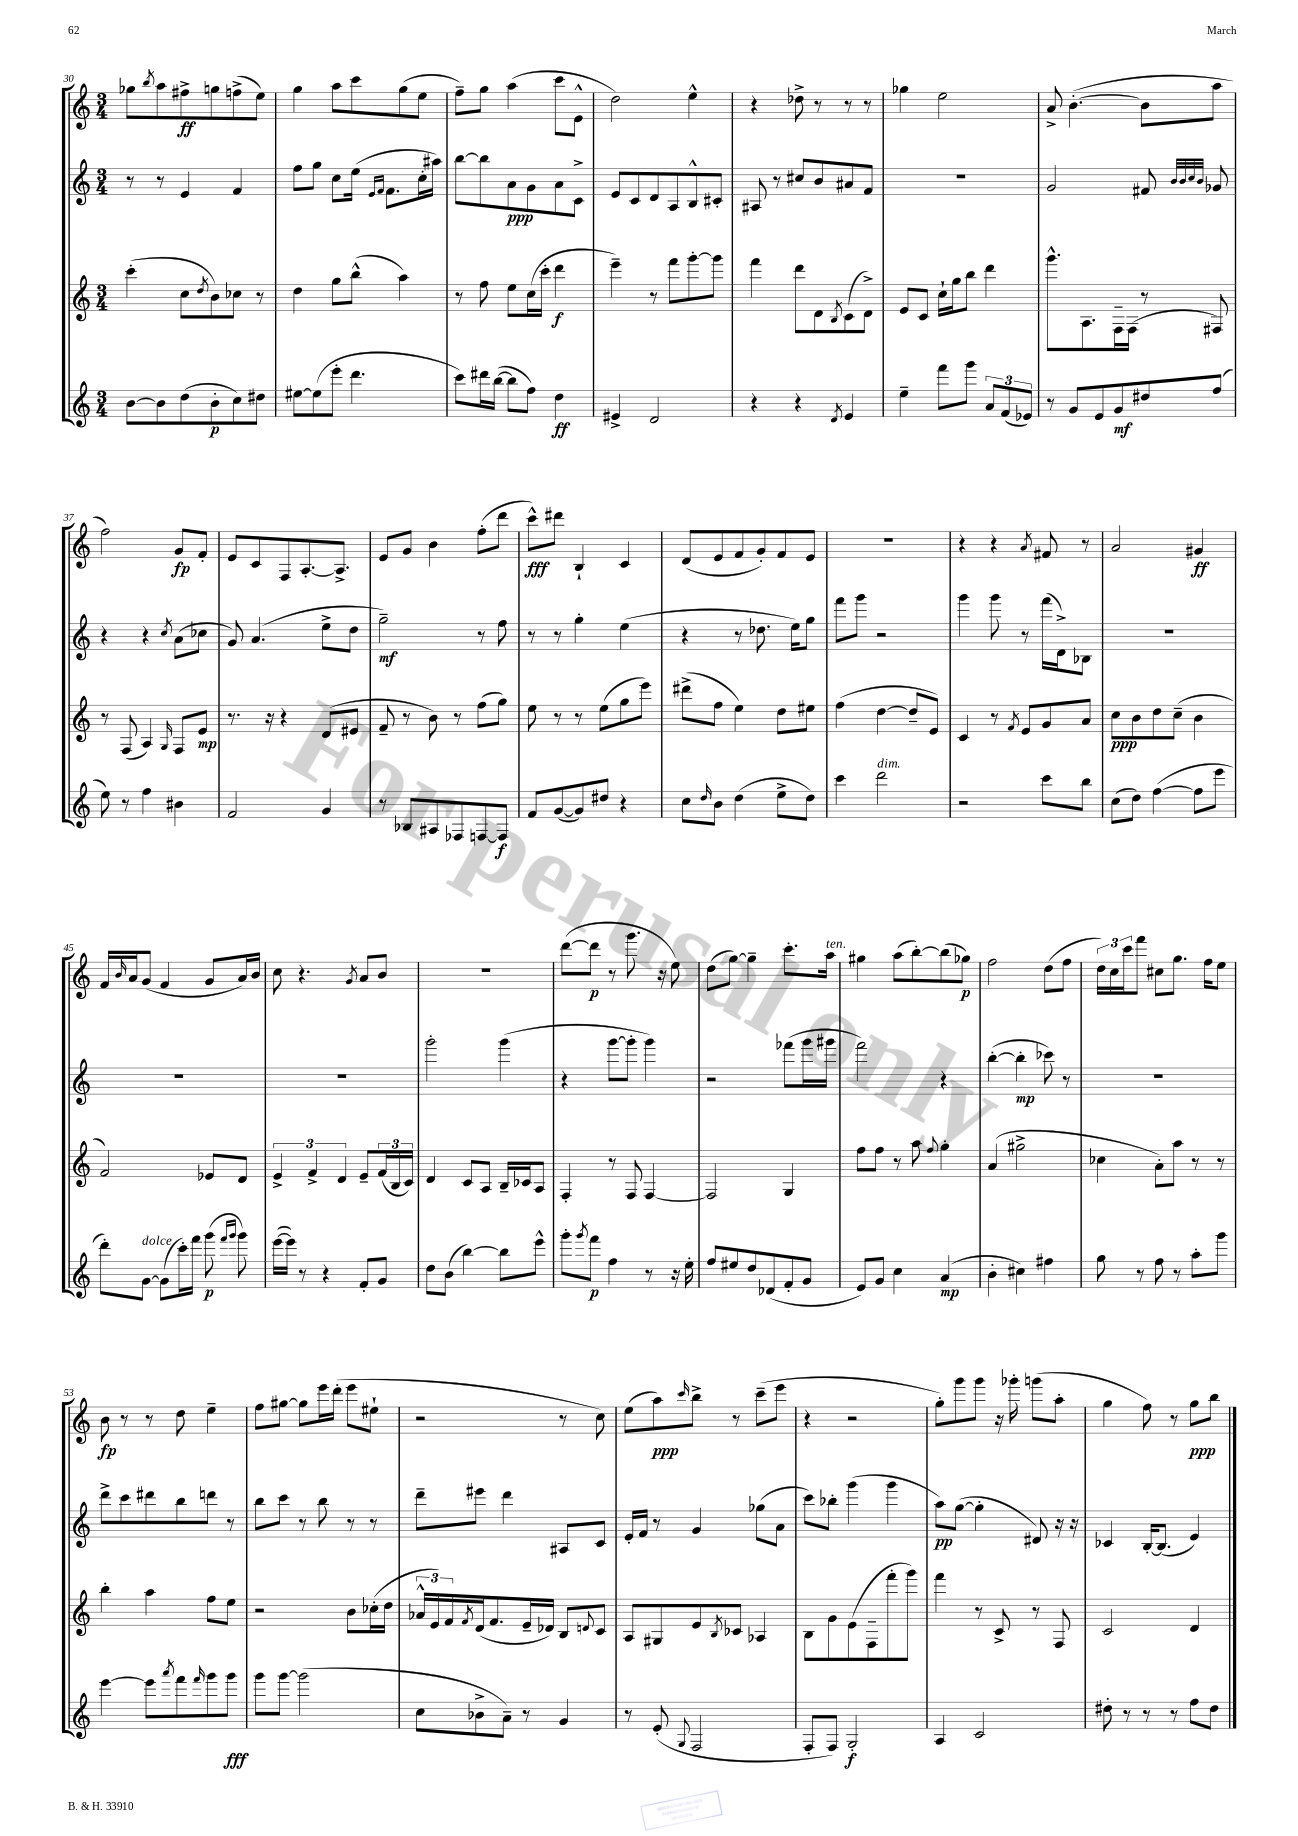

**kern	**dynam	**kern	**dynam	**kern	**dynam	**kern	**dynam
*part4	*part4	*part3	*part3	*part2	*part2	*part1	*part1
*staff4	*staff4	*staff3	*staff3	*staff2	*staff2	*staff1	*staff1
*clefG2	*	*clefG2	*	*clefG2	*	*clefG2	*
*k[]	*	*k[]	*	*k[]	*	*k[]	*
*M3/4	*	*M3/4	*	*M3/4	*	*M3/4	*
=30	=30	=30	=30	=30	=30	=30	=30
[8b\L	.	(4ccc'\	.	8r	.	8gg-X\L	.
.	.	.	.	.	.	8qbb/	.
8b\]	.	.	.	8r	.	8aa\	.
(8dd\	.	8cc\L	.	4e/	.	8ff#X^\	ff
.	.	8qdd/	.	.	.	.	.
8b'\	p	8b\)	.	.	.	8ggn\	.
8cc\)	.	8cc-X\J	.	4f/	.	(8ffn^\	.
8dd#X\J	.	8r	.	.	.	8ee\J)	.
=31	=31	=31	=31	=31	=31	=31	=31
[8ee#X\L	.	4dd\	.	8ff\L	.	4gg\	.
(8ee#\]	.	.	.	8gg\J	.	.	.
8eee'\J	.	8gg\L	.	8cc\L	.	8aa\L	.
4.ddd\	.	(8bb^^\J	.	(16ee\Jk	.	8ccc\	.
.	.	.	.	16qqe/LL	.	.	.
.	.	.	.	16qqf/JJ	.	.	.
.	.	.	.	8.f\L	.	.	.
.	.	4aa\)	.	.	.	(8gg\	.
.	.	.	.	16cc'\L	.	8ee\J	.
.	.	.	.	16aa#X\JJ)	.	.	.
=32	=32	=32	=32	=32	=32	=32	=32
8ccc\L)	.	8r	.	[8bb\L	.	8ff~\L)	.
16ddd#X\L	.	8ff\	.	8bb\]	.	8gg\J	.
([16bb\JJ	.	.	.	.	.	.	.
8bb\L]	.	8ee\L	.	8a\	ppp	(4aa\	.
8ff\J)	.	(16cc\L	.	8g\	.	.	.
.	.	16ccc'\JJ	.	.	.	.	.
4dd\	ff	4ddd\	f	8a\	.	8ccc\L	.
.	.	.	.	8c^\J	.	8e^^\J	.
=33	=33	=33	=33	=33	=33	=33	=33
4e#X^/	.	4eee~\)	.	8e/L	.	2dd\)	.
.	.	.	.	8c/	.	.	.
2d/	.	8r	.	8d/	.	.	.
.	.	8fff\L	.	8A/	.	.	.
.	.	[8ggg'\	.	8B^^/	.	4ee^^\	.
.	.	8ggg\J]	.	8c#X'/J	.	.	.
=34	=34	=34	=34	=34	=34	=34	=34
4r	.	4fff\	.	8A#X/	.	4r	.
.	.	.	.	8r	.	.	.
4r	.	8ddd\L	.	8cc#X/L	.	8dd-X^\	.
.	.	8d\	.	8b/	.	8r	.
8qd/	.	8qB/	.	.	.	.	.
4e/	.	(8c\	.	8a#X/	.	8r	.
.	.	8d^\J)	.	8f/J	.	8r	.
=35	=35	=35	=35	=35	=35	=35	=35
4ee~\	.	8e/L	.	2.r	.	4gg-X\	.
.	.	8c/J	.	.	.	.	.
8fff\L	.	16cc`\LL	.	.	.	2ee\	.
.	.	16gg\J	.	.	.	.	.
8ggg\J	.	8bb\J	.	.	.	.	.
12a/L	.	4ddd\	.	.	.	.	.
(12f/	.	.	.	.	.	.	.
12e-X/J)	.	.	.	.	.	.	.
=36	=36	=36	=36	=36	=36	=36	=36
8r	.	8.ggg^^\L	.	2g/	.	8a^/	.
8g/L	.	.	.	.	.	([4.b'\	.
.	.	8.A\	.	.	.	.	.
8e/	.	.	.	.	.	.	.
8g/	mf	16F~\L	.	.	.	.	.
.	.	(16F\JJ	.	.	.	.	.
8dd#X/	.	8r	.	8f#X/	.	8b\L]	.
.	.	.	.	32qqb/LLL	.	.	.
.	.	.	.	32qqb/	.	.	.
.	.	.	.	32qqcc/	.	.	.
.	.	.	.	32qqb/JJJ	.	.	.
(8ff/J	.	8F#X/)	.	8g-X/	.	8aa\J	.
!!LO:LB:g=z
=37	=37	=37	=37	=37	=37	=37	=37
8ee\)	.	8r	.	4r	.	2ff\)	.
8r	.	(8F/	.	.	.	.	.
4ff\	.	4A/)	.	4r	.	.	.
.	.	16qqG/	.	8qcc/	.	.	.
4b#X\	.	8F/L	.	(8a\L	.	8g/L	fp
.	.	8e/J	mp	8cc-X\J	.	8f'/J	.
=38	=38	=38	=38	=38	=38	=38	=38
2f/	.	8.r	.	8g/)	.	8e/L	.
.	.	.	.	(4.a/	.	8c/	.
.	.	16r	.	.	.	.	.
.	.	4r	.	.	.	8F/	.
.	.	.	.	.	.	[8.A'/	.
4g/	.	(8d/L	.	8ee^\L	.	.	.
.	.	.	.	.	.	8.A^/J]	.
.	.	8e#X/J	.	8dd\J	.	.	.
=39	=39	=39	=39	=39	=39	=39	=39
8r	.	8f~/	.	2gg~\)	mf	8e/L	.
8B-X/L	.	8r	.	.	.	8g/J	.
8A#X/	.	8b\)	.	.	.	4b\	.
8F-X/	.	8r	.	.	.	.	.
[8Fn/	.	(8ff\L	.	8r	.	(8ff'\L	.
8F/J]	f	8gg\J)	.	8ff\	.	8ddd\J	.
=40	=40	=40	=40	=40	=40	=40	=40
8f/L	.	8ee\	.	8r	.	8ccc^^\L)	fff
([8g/	.	8r	.	8r	.	8ddd#X\J	.
8g/])	.	8r	.	4gg'\	.	4B`/	.
8dd#X/J	.	(8ee\L	.	.	.	.	.
4r	.	8gg\	.	(4ee\	.	4c/	.
.	.	8eee\J)	.	.	.	.	.
=41	=41	=41	=41	=41	=41	=41	=41
8cc\L	.	(8ddd#X^\L	.	4r	.	(8d/L	.
16qqdd/	.	.	.	.	.	.	.
8b\J	.	8ff\J	.	.	.	8e/	.
(4dd\	.	4ee\)	.	8r	.	8f/	.
.	.	.	.	8.dd-X\	.	8g'/)	.
8ee^\L	.	8dd\L	.	.	.	8f/	.
.	.	.	.	16ee\KL)	.	.	.
8dd\J)	.	8ee#X\J	.	8gg\J	.	8e/J	.
=42	=42	=42	=42	=42	=42	=42	=42
4ccc\	.	(4ff\	.	8fff\L	.	2.r	.
.	.	.	.	8ggg\J	.	.	.
!LO:TX:a:i:t=dim.	!	!	!	!	!	!	!
2ddd\	.	[4dd\	.	2r	.	.	.
.	.	8dd~/L]	.	.	.	.	.
.	.	8e/J)	.	.	.	.	.
=43	=43	=43	=43	=43	=43	=43	=43
2r	.	4c/	.	4ggg\	.	4r	.
.	.	8r	.	8ggg\	.	4r	.
.	.	8qf/	.	.	.	.	.
.	.	8e/L	.	8r	.	.	.
.	.	.	.	.	.	8qa/	.
8ccc\L	.	8g/	.	(16fff\LL	.	8f#X/	.
.	.	.	.	16d^\J)	.	.	.
8bb\J	.	8a/J	.	8B-X\J	.	8r	.
=44	=44	=44	=44	=44	=44	=44	=44
(8cc\L	.	8cc\L	ppp	2.r	.	2a/	.
8dd\J)	.	8b\	.	.	.	.	.
([4ff\	.	8dd\	.	.	.	.	.
.	.	(8cc~\J	.	.	.	.	.
8ff\L]	.	4b\	.	.	.	4g#X/	ff
8eee\J	.	.	.	.	.	.	.
!!LO:LB:g=z
=45	=45	=45	=45	=45	=45	=45	=45
8ddd'\L)	.	2f/)	.	2.r	.	16f/LL	.
.	.	.	.	.	.	16qqb/	.
.	.	.	.	.	.	16a/J	.
!LO:TX:a:i:t=dolce	!	!	!	!	!	!	!
[8g\J	.	.	.	.	.	(8g/J	.
(8g\L]	.	.	.	.	.	4f/	.
16ccc'\L)	.	.	.	.	.	.	.
16fff\JJ	.	.	.	.	.	.	.
(8ggg\	p	8e-X/L	.	.	.	8g/L	.
16qqfff/LL	.	.	.	.	.	.	.
16qqggg/JJ	.	.	.	.	.	.	.
8ggg\)	.	8d/J	.	.	.	16a/L)	.
.	.	.	.	.	.	16b/JJ	.
=46	=46	=46	=46	=46	=46	=46	=46
([16eee\LL	.	6e^/	.	2.r	.	8cc\	.
16eee\JJ])	.	.	.	.	.	.	.
8r	.	.	.	.	.	4.r	.
.	.	6f^/	.	.	.	.	.
4r	.	.	.	.	.	.	.
.	.	6d/	.	.	.	.	.
.	.	.	.	.	.	8qg/	.
8f'/L	.	8e~/L	.	.	.	8a/L	.
8g/J	.	(24f/L	.	.	.	8b/J	.
.	.	24B/	.	.	.	.	.
.	.	24c/JJ)	.	.	.	.	.
=47	=47	=47	=47	=47	=47	=47	=47
8dd\L	.	4d/	.	2ggg'\	.	2.r	.
(8b\J	.	.	.	.	.	.	.
[4bb\)	.	8c/L	.	.	.	.	.
.	.	8A/J	.	.	.	.	.
8bb\L]	.	16B~/LL	.	(4ggg\	.	.	.
.	.	16c-X/J	.	.	.	.	.
8eee^^\J	.	8A/J	.	.	.	.	.
=48	=48	=48	=48	=48	=48	=48	=48
8ggg'\L	.	4F'/	.	4r	.	([8ddd\L	.
8qggg/	.	.	.	.	.	.	.
8fff\J	p	.	.	.	.	8ddd\J]	p
4ff\	.	8r	.	[8ggg\L	.	8r	.
.	.	8F/	.	8ggg'\J]	.	8.ggg\	.
8r	.	[4F/	.	4ggg\)	.	.	.
.	.	.	.	.	.	16r	.
16r	.	.	.	.	.	8ee\)	.
16ee'\	.	.	.	.	.	.	.
=49	=49	=49	=49	=49	=49	=49	=49
8ff/L	.	2F/]	.	2r	.	(8dd\L	.
8ee#X/	.	.	.	.	.	[8gg\J)	.
8dd/	.	.	.	.	.	4gg~\]	.
(8d-X/	.	.	.	.	.	.	.
8f'/	.	4G/	.	(8fff-X\L	.	8.ccc'\L	.
8g/J	.	.	.	16ggg\L	.	.	.
!	!	!	!	!	!	!LO:TX:a:i:t=ten.	!
.	.	.	.	16ggg#X\JJ	.	16aa\Jk	.
=50	=50	=50	=50	=50	=50	=50	=50
8e/L)	.	8ff\L	.	2fff\)	.	4gg#X\	.
8g/J	.	8ff\J	.	.	.	.	.
4cc\	.	8r	.	.	.	(8aa\L	.
.	.	8aa\	.	.	.	[8bb'\)	.
.	.	8qqff/	.	.	.	.	.
(4a/	mp	4gg'\	.	4r	.	(8bb\]	.
.	.	.	.	.	.	8gg-X\J)	p
=51	=51	=51	=51	=51	=51	=51	=51
4b'\	.	(4a/	.	([4bb'\	.	2ff\	.
4cc#X\)	.	2gg#X^\	.	4bb'\]	mp	.	.
4ff#X\	.	.	.	8ccc-X\)	.	(8dd\L	.
.	.	.	.	8r	.	8ff\J	.
=52	=52	=52	=52	=52	=52	=52	=52
8gg\	.	4cc-X\	.	2.r	.	24dd\LL)	.
.	.	.	.	.	.	24cc\	.
.	.	.	.	.	.	24ccc\J	.
8r	.	.	.	.	.	8fff\J	.
8ff\	.	8a'\L)	.	.	.	8cc#X\L	.
8r	.	8aa\J	.	.	.	8.gg\J	.
8aa'\L	.	8r	.	.	.	.	.
.	.	.	.	.	.	16ff\KL	.
8ggg\J	.	8r	.	.	.	8ee\J	.
!!LO:LB:g=z
=53	=53	=53	=53	=53	=53	=53	=53
[4eee\	.	4bb'\	.	8ddd^\L	.	8b\	fp
.	.	.	.	8ccc\	.	8r	.
8eee\L]	.	4aa\	.	8ddd#X\	.	8r	.
8qaaa/	.	.	.	.	.	.	.
8fff\	.	.	.	8bb\	.	8dd\	.
16qqfff/	.	.	.	.	.	.	.
8ggg\	.	8ff\L	.	8dddn\J	.	4ee~\	.
8ggg\J	fff	8ee\J	.	8r	.	.	.
=54	=54	=54	=54	=54	=54	=54	=54
8ggg\L	.	2r	.	8bb\L	.	8ff\L	.
[8ggg\J	.	.	.	8ccc\J	.	[8gg#X\J	.
(2ggg\]	.	.	.	8r	.	8gg#\L]	.
.	.	.	.	8bb\	.	16eee\L	.
.	.	.	.	.	.	(16ddd'\JJ	.
.	.	8b\L	.	8r	.	8eee\L	.
.	.	(16cc-X'\L	.	8r	.	8ee#X`\J	.
.	.	16dd\JJ	.	.	.	.	.
=55	=55	=55	=55	=55	=55	=55	=55
8cc\L	.	24a-X^^/LL	.	8ddd~\L	.	2r	.
.	.	24e/)	.	.	.	.	.
.	.	24f/	.	.	.	.	.
.	.	8qf/	.	.	.	.	.
8b-X^\	.	(16d/J	.	8eee#X\J	.	.	.
.	.	8.f/	.	.	.	.	.
8a~\J)	.	.	.	4ddd\	.	.	.
8r	.	16e~/L	.	.	.	.	.
.	.	16d-X/JJ)	.	.	.	.	.
4g/	.	8B/L	.	8A#X/L	.	8r	.
.	.	8qqdn/	.	.	.	.	.
.	.	8c/J	.	8c/J	.	8cc\)	.
=56	=56	=56	=56	=56	=56	=56	=56
8r	.	8A/L	.	16e'/LL	.	(8ee\L	.
.	.	.	.	16f/JJ	.	.	.
(8e'/	.	8G#X/	.	8r	.	8aa\)	ppp
8qqG/	.	.	.	.	.	16qqccc/	.
2F/	.	8e/	.	4g/	.	8bb^\J	.
.	.	8qB/	.	.	.	.	.
.	.	8c-X/J	.	.	.	8r	.
.	.	4A-X/	.	(8gg-X\L	.	(8ccc~\L	.
.	.	.	.	8a\J	.	8eee\J	.
=57	=57	=57	=57	=57	=57	=57	=57
8F'/L	.	8B\L	.	8ccc\L)	.	4r	.
8F/J)	.	8g\	.	8bb-X'\J	.	.	.
2G'/	f	(8e\	.	(4ggg\	.	2r	.
.	.	8F~\	.	.	.	.	.
.	.	8fff'\	.	4ggg\	.	.	.
.	.	8ggg\J)	.	.	.	.	.
=58	=58	=58	=58	=58	=58	=58	=58
4A/	.	4fff\	.	8aa\L)	pp	8gg'\L)	.
.	.	.	.	([8gg\J	.	8ggg\	.
2c/	.	8r	.	4gg'\]	.	8ggg\J	.
.	.	8c^/	.	.	.	16r	.
.	.	.	.	.	.	16ggg-X'\	.
.	.	8r	.	8d#X/)	.	(8gggn\L	.
.	.	8F/	.	16r	.	8aa'\J	.
.	.	.	.	16r	.	.	.
=59	=59	=59	=59	=59	=59	=59	=59
8dd#X'\	.	2c/	.	4c-X/	.	4gg\	.
8r	.	.	.	.	.	.	.
8r	.	.	.	[16B'/KL	.	8ff\)	.
.	.	.	.	(8.B/J]	.	.	.
8r	.	.	.	.	.	8r	.
8ff\L	.	4d/	.	4e/)	.	8gg\L	ppp
8dd#\J	.	.	.	.	.	8bb\J	.
==	==	==	==	==	==	==	==
*-	*-	*-	*-	*-	*-	*-	*-
